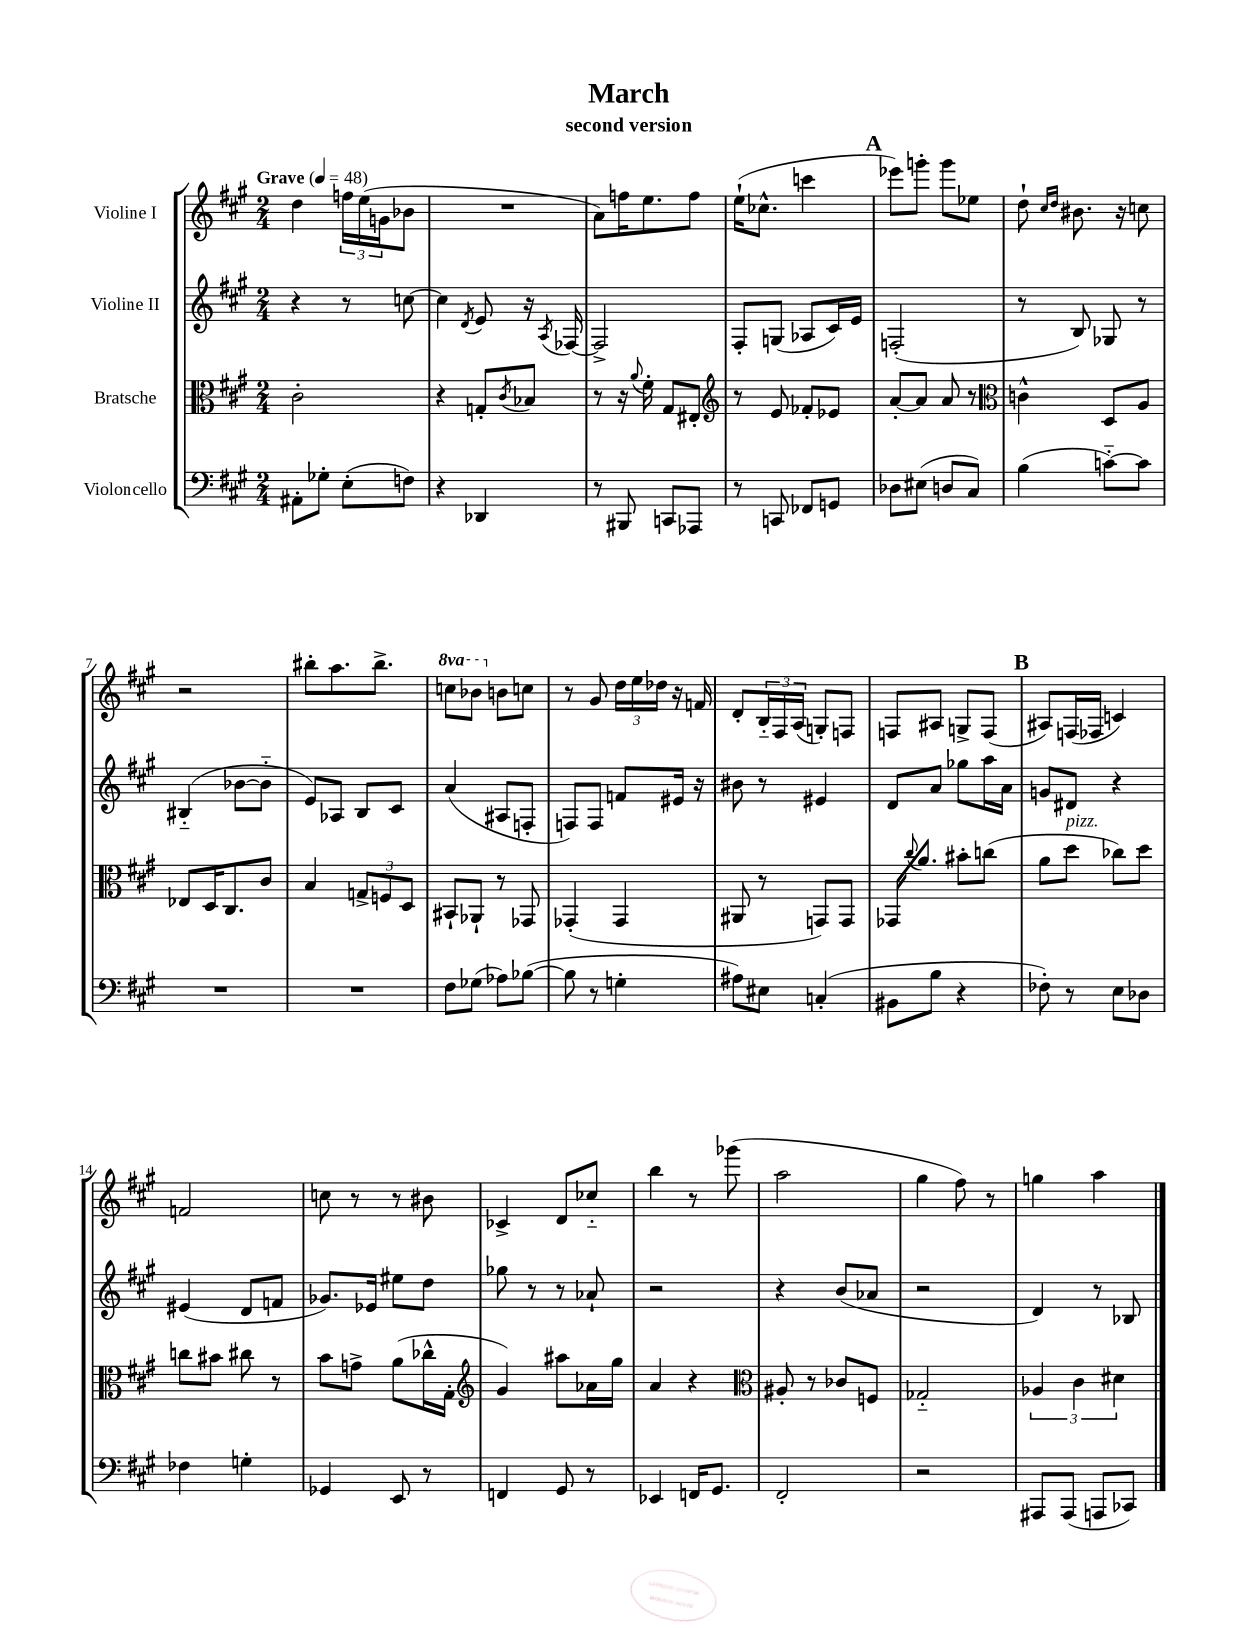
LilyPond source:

\header { title = "March" subtitle = "second version" }
<<
\new StaffGroup <<
\new Staff = "s0" \with { instrumentName = "Violine I" } {
    \clef treble \key a \major \numericTimeSignature \time 2/4 \set Staff.ottavationMarkups = #ottavation-simple-ordinals \tempo "Grave" 4 = 48
    d''4 \tuplet 3/2 { f''16 e''16( g'16 } bes'8 |
    R2 |
    a'8) f''16 e''8. f''8 |
    e''16-!( ces''8.-^ c'''4 |
    \mark \markup { \bold "A" } ees'''8) g'''8-. g'''8 ees''8 |
    d''8-! \grace { cis''16 d''16 } bis'8. r16 c''8 |
    r2 |
    bis''8-. a''8. bis''8.-> |
    \ottava #1 c'''8 bes''8 \ottava #0 b'!8 c''8 |
    r8 gis'8 \tuplet 3/2 { d''16 e''16 des''16 } r16 f'16 |
    d'8-. \tuplet 3/2 { b16-_ fis16 a16( } g8-.) f8 |
    f8 ais8 g8-> f8( |
    \mark \markup { \bold "B" } ais8) f16( fes16 c'4) |
    f'2 |
    c''8 r8 r8 bis'8 |
    ces'4-> d'8 ces''8-_ |
    b''4 r8 ges'''8( |
    a''2 |
    gis''4 fis''8) r8 |
    g''4 a''4 \bar "|." |
}
\new Staff = "s1" \with { instrumentName = "Violine II" } {
    \clef treble \key a \major \numericTimeSignature \time 2/4
    r4 r8 c''8~ |
    c''4 \acciaccatura { d'8 } e'8 r16 \acciaccatura { a8 } fes16~ |
    fes2-> |
    fis8-. g8( aes8 cis'16) e'16 |
    \mark \markup { \bold "A" } f2-.( |
    r8 b8) ges8 r8 |
    bis4-_( bes'8~ bes'8-_ |
    e'8) aes8 b8 cis'8 |
    a'4( ais8 f8-. |
    f8) f8 f'8 eis'16 r16 |
    bis'8 r8 eis'4 |
    d'8 a'8 ges''8 a''16 a'16 |
    \mark \markup { \bold "B" } g'8 dis'8 r4 |
    eis'4( d'8 f'8 |
    ges'8.) ees'16 eis''8 d''8 |
    ges''8 r8 r8 aes'8-! |
    r2 |
    r4 b'8( aes'8 |
    r2 |
    d'4) r8 bes8 \bar "|." |
}
\new Staff = "s2" \with { instrumentName = "Bratsche" } {
    \clef alto \key a \major \numericTimeSignature \time 2/4
    cis'2-. |
    r4 g8-. \acciaccatura { cis'8 } bes8 |
    r8 r16 \appoggiatura { a'8 } fis'16-. gis8 eis8-. |
    \clef treble r8 e'8 fes'8-. ees'8 |
    \mark \markup { \bold "A" } a'8~-. a'8 a'8 r8 |
    \clef alto c'4-^ d8 a8 |
    ees8 d16 cis8. cis'8 |
    b4 \tuplet 3/2 { g8-> f8 d8 } |
    bis,8-! aes,8-! r8 ges,8 |
    ges,4-.( ges,4 |
    ais,8 r8 g,8) g,8 |
    ges,16 \appoggiatura { cis''8 } a'8. bis'8-. c''8( |
    \mark \markup { \bold "B" } a'8 d''8^\markup { \italic "pizz." } ces''8) d''8 |
    c''8 bis'8 cis''8 r8 |
    b'8 g'8-> a'8( ces''16-^ gis16-. |
    \clef treble gis'4) ais''8 aes'16 gis''16 |
    a'4 r4 |
    \clef alto ais8-. r8 ces'8 f8 |
    ges2-_ |
    \tuplet 3/2 { aes4 cis'4 dis'4 } \bar "|." |
}
\new Staff = "s3" \with { instrumentName = "Violoncello" } {
    \clef bass \key a \major \numericTimeSignature \time 2/4
    ais,8-. ges8-. e8-.( f8) |
    r4 des,4 |
    r8 bis,,8 c,8 aes,,8 |
    r8 c,8 fes,8 g,8 |
    \mark \markup { \bold "A" } des8 eis8( d8 cis8) |
    b4( c'8~-_) c'8 |
    R2 |
    R2 |
    fis8 ges8( aes8) bes8~( |
    bes8 r8 g4-. |
    ais8) eis8 c4-.( |
    bis,8 b8 r4 |
    \mark \markup { \bold "B" } fes8-.) r8 e8 des8 |
    fes4 g4-. |
    ges,4 e,8 r8 |
    f,4 gis,8 r8 |
    ees,4 f,16 gis,8. |
    fis,2-. |
    r2 |
    ais,,8 ais,,8( a,,8 ces,8) \bar "|." |
}
>>
>>
